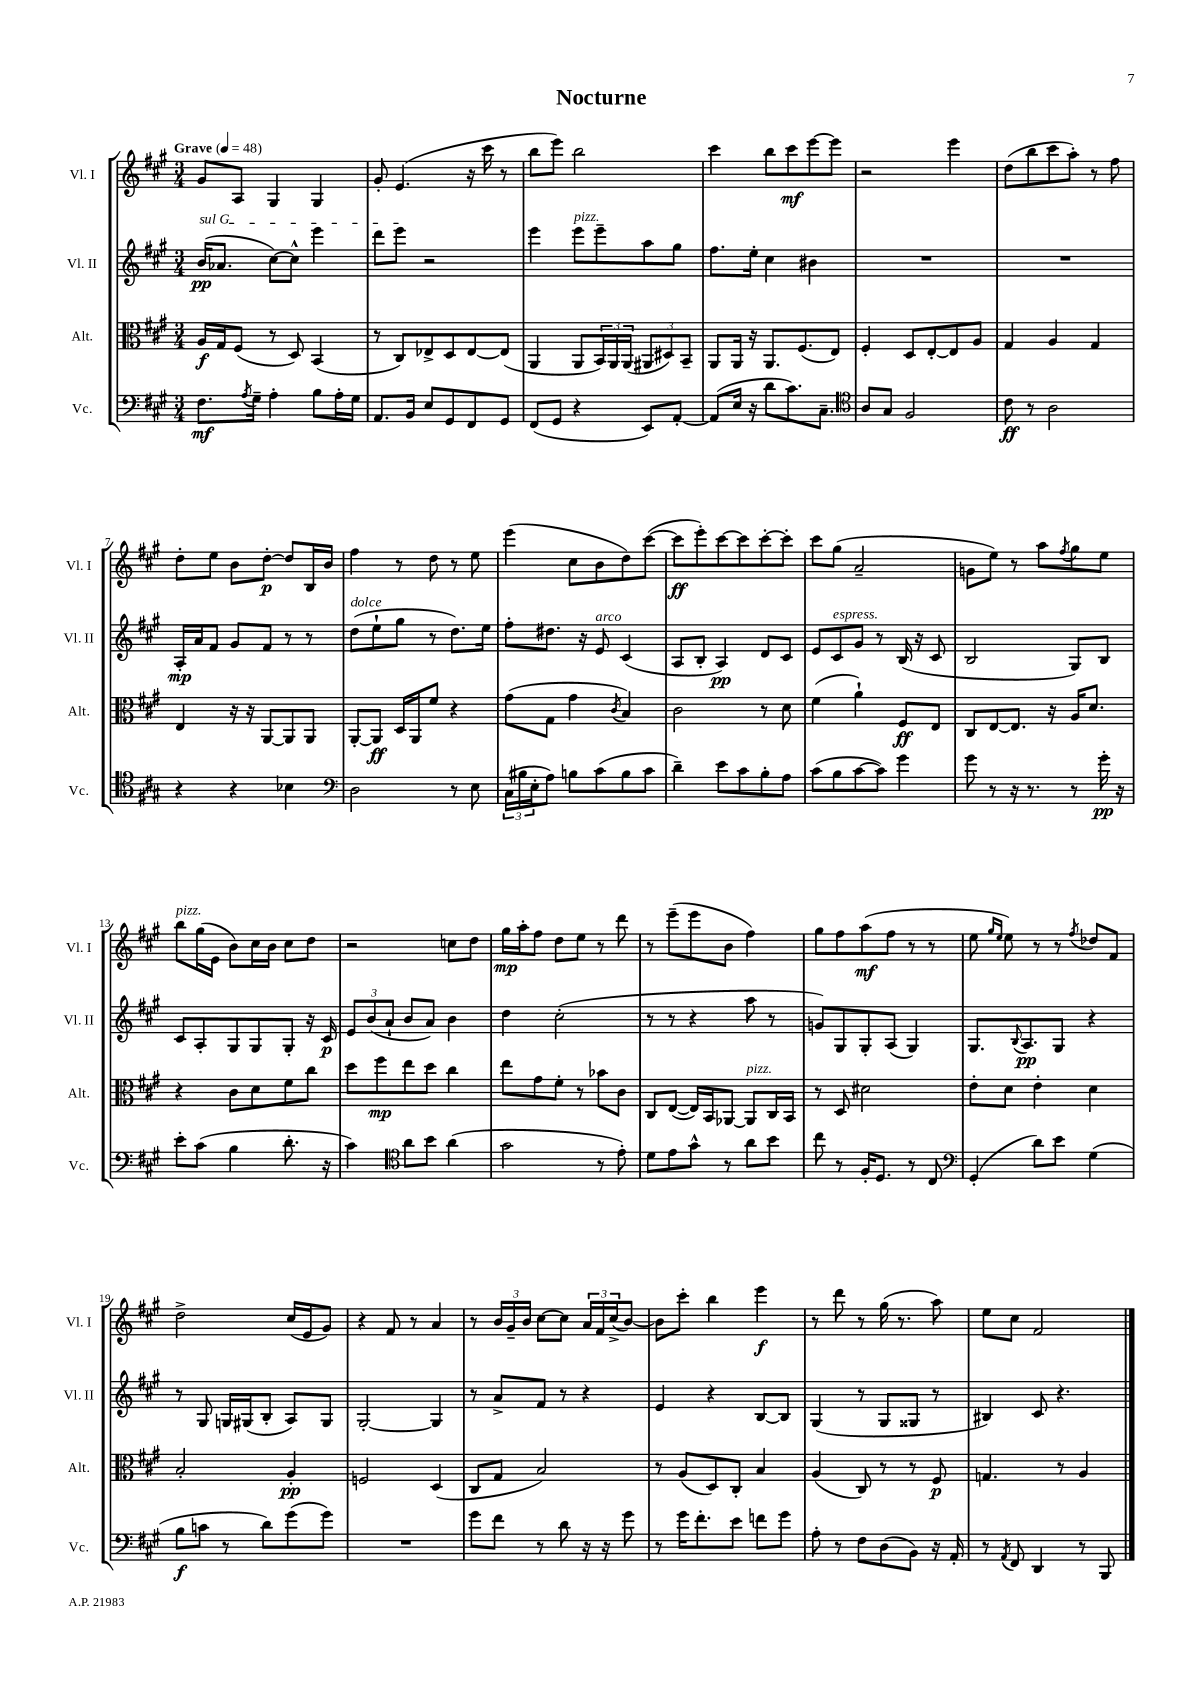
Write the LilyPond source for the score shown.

\header { title = "Nocturne" }
<<
\new StaffGroup <<
\new Staff = "s0" \with { instrumentName = "Vl. I" shortInstrumentName = "Vl. I" } {
    \clef treble \key a \major \numericTimeSignature \time 3/4 \tempo "Grave" 4 = 48
    gis'8 a8 gis4 gis4 |
    gis'8-. e'4.( r16 cis'''16 r8 |
    b''8 e'''8) b''2 |
    cis'''4 b''8 cis'''8\mf e'''8~ e'''8 |
    r2 e'''4 |
    d''8( b''8 cis'''8 a''8-.) r8 fis''8 |
    d''8-. e''8 b'8 d''8~-.\p d''8 b16 b'16 |
    fis''4 r8 d''8 r8 e''8 |
    e'''4( cis''8 b'8 d''8) cis'''8~( |
    cis'''8\ff e'''8-.) cis'''8~ cis'''8 cis'''8~-. cis'''8-. |
    cis'''8 gis''8( a'2-- |
    g'8 e''8) r8 a''8 \acciaccatura { fis''8 } gis''8 e''8 |
    b''8^\markup { \italic "pizz." } gis''16( e'16 b'8) cis''16 b'16 cis''8 d''8 |
    r2 c''8 d''8 |
    gis''16\mp a''16-. fis''8 d''8 e''8 r8 d'''8 |
    r8 e'''8--( e'''8 b'8 fis''4) |
    gis''8 fis''8 a''8\mf( fis''8 r8 r8 |
    e''8 \grace { gis''16 e''16 } e''8) r8 r8 \acciaccatura { fis''8 } des''8 fis'8 |
    d''2-> cis''16( e'16 gis'8) |
    r4 fis'8 r8 a'4 |
    r8 \tuplet 3/2 { b'16 gis'16-- b'16 } cis''8~ cis''8 \tuplet 3/2 { a'16 fis'16 cis''16->( } b'8~) |
    b'8 cis'''8-. b''4 e'''4\f |
    r8 d'''8 r8 gis''16( r8. a''8) |
    e''8 cis''8 fis'2 \bar "|." |
}
\new Staff = "s1" \with { instrumentName = "Vl. II" shortInstrumentName = "Vl. II" } {
    \clef treble \key a \major \numericTimeSignature \time 3/4
    \once \override TextSpanner.bound-details.left.text = \markup { \italic "sul G" } b'16\pp\startTextSpan( aes'8. cis''8~) cis''8-^ e'''4 |
    d'''8 e'''8\stopTextSpan r2 |
    e'''4 e'''8^\markup { \italic "pizz." } e'''8-- a''8 gis''8 |
    fis''8. e''16-. cis''4 bis'4 |
    R2. |
    R2. |
    a16-.\mp a'16 fis'8 gis'8 fis'8 r8 r8 |
    d''8^\markup { \italic "dolce" }( e''8-! gis''8 r8 d''8.) e''16 |
    fis''8-. dis''8. r16 e'8^\markup { \italic "arco" } cis'4( |
    a8 b8-. a4\pp) d'8 cis'8 |
    e'8 cis'8^\markup { \italic "espress." } gis'8 r8 b16( r16 cis'8 |
    b2 gis8) b8 |
    cis'8 a8-. gis8 gis8 gis8-. r16 cis'16\p |
    \tuplet 3/2 { e'8 b'8( a'8-! } b'8 a'8) b'4 |
    d''4 cis''2-.( |
    r8 r8 r4 a''8 r8 |
    g'8) gis8 gis8-. a8( gis4) |
    gis8. \appoggiatura { b8 } a8.\pp gis8 r4 |
    r8 gis8 g16 gis16( b8-. a8) gis8 |
    gis2~-. gis4 |
    r8 a'8-> fis'8 r8 r4 |
    e'4 r4 b8~ b8 |
    gis4( r8 gis8 gisis8 r8 |
    bis4) cis'8 r4. \bar "|." |
}
\new Staff = "s2" \with { instrumentName = "Alt." shortInstrumentName = "Alt." } {
    \clef alto \key a \major \numericTimeSignature \time 3/4
    a16\f gis16 fis8( r8 d8) b,4( |
    r8 cis8) ees8-> d8 ees8~ ees8( |
    a,4 a,8 \tuplet 3/2 { b,16) a,16 a,16( } \tuplet 3/2 { ais,8 dis8) b,8-- } |
    a,8 a,16 r16 a,8. fis8.( e8) |
    fis4-. d8 e8~-. e8 a8 |
    gis4 a4 gis4 |
    e4 r16 r16 a,8~ a,8 a,8 |
    a,8~-. a,8\ff d16 a,16 fis'8 r4 |
    gis'8( gis8 gis'4 \acciaccatura { cis'8 } b4) |
    cis'2 r8 d'8 |
    fis'4( a'4-!) fis8\ff e8 |
    cis8 e8~ e8. r16 a16 d'8. |
    r4 cis'8 d'8 fis'8 cis''8 |
    d''8 fis''8\mp e''8 d''8 cis''4 |
    e''8 gis'8 fis'8-. r8 bes'8 cis'8 |
    cis8 e8~( e16) b,16 aes,8~ aes,8^\markup { \italic "pizz." } cis16 b,16 |
    r8 d8 dis'2 |
    e'8-. d'8 e'4-. d'4 |
    b2-. a4-.\pp |
    f2 d4( |
    cis8 gis8 b2) |
    r8 a8( d8) cis8-. b4 |
    a4( cis8) r8 r8 fis8\p |
    g4. r8 a4 \bar "|." |
}
\new Staff = "s3" \with { instrumentName = "Vc." shortInstrumentName = "Vc." } {
    \clef bass \key a \major \numericTimeSignature \time 3/4
    fis8.\mf \acciaccatura { a8 } gis16-- a4-. b8 a16-. gis16 |
    a,8. b,16 e8 gis,8 fis,8 gis,8 |
    fis,8( gis,8 r4 e,8) a,8~-. |
    a,8( e16 r16 d'8 cis'8.) cis8.-- |
    \clef tenor a8 gis8 fis2 |
    cis'8\ff r8 a2 |
    r4 r4 bes4 |
    \clef bass d2 r8 e8 |
    \tuplet 3/2 { cis16( bis16 e16-. } a8) b8 cis'8( b8 cis'8 |
    d'4--) e'8 cis'8 b8-. a8 |
    cis'8( b8 cis'8~ cis'8) gis'4 |
    gis'8 r8 r16 r8. r8 gis'16-.\pp r16 |
    e'8-. cis'8( b4 d'8.-. r16 |
    cis'4) \clef tenor a'8 b'8 a'4( |
    gis'2 r8 e'8-.) |
    d'8 e'8 gis'8-^ r8 a'8 b'8 |
    cis''8 r8 fis16-. d8. r8 cis8 |
    \clef bass gis,4-.( d'8) e'8 gis4( |
    b8\f c'8 r8 d'8) gis'8( gis'8) |
    R2. |
    gis'8 fis'8 r8 d'8 r16 r16 gis'8 |
    r8 gis'16 fis'8.-. e'8 f'8 gis'8 |
    a8-. r8 fis8 d8( b,8) r16 a,16-. |
    r8 \acciaccatura { a,8 } fis,8 d,4 r8 b,,8 \bar "|." |
}
>>
>>
